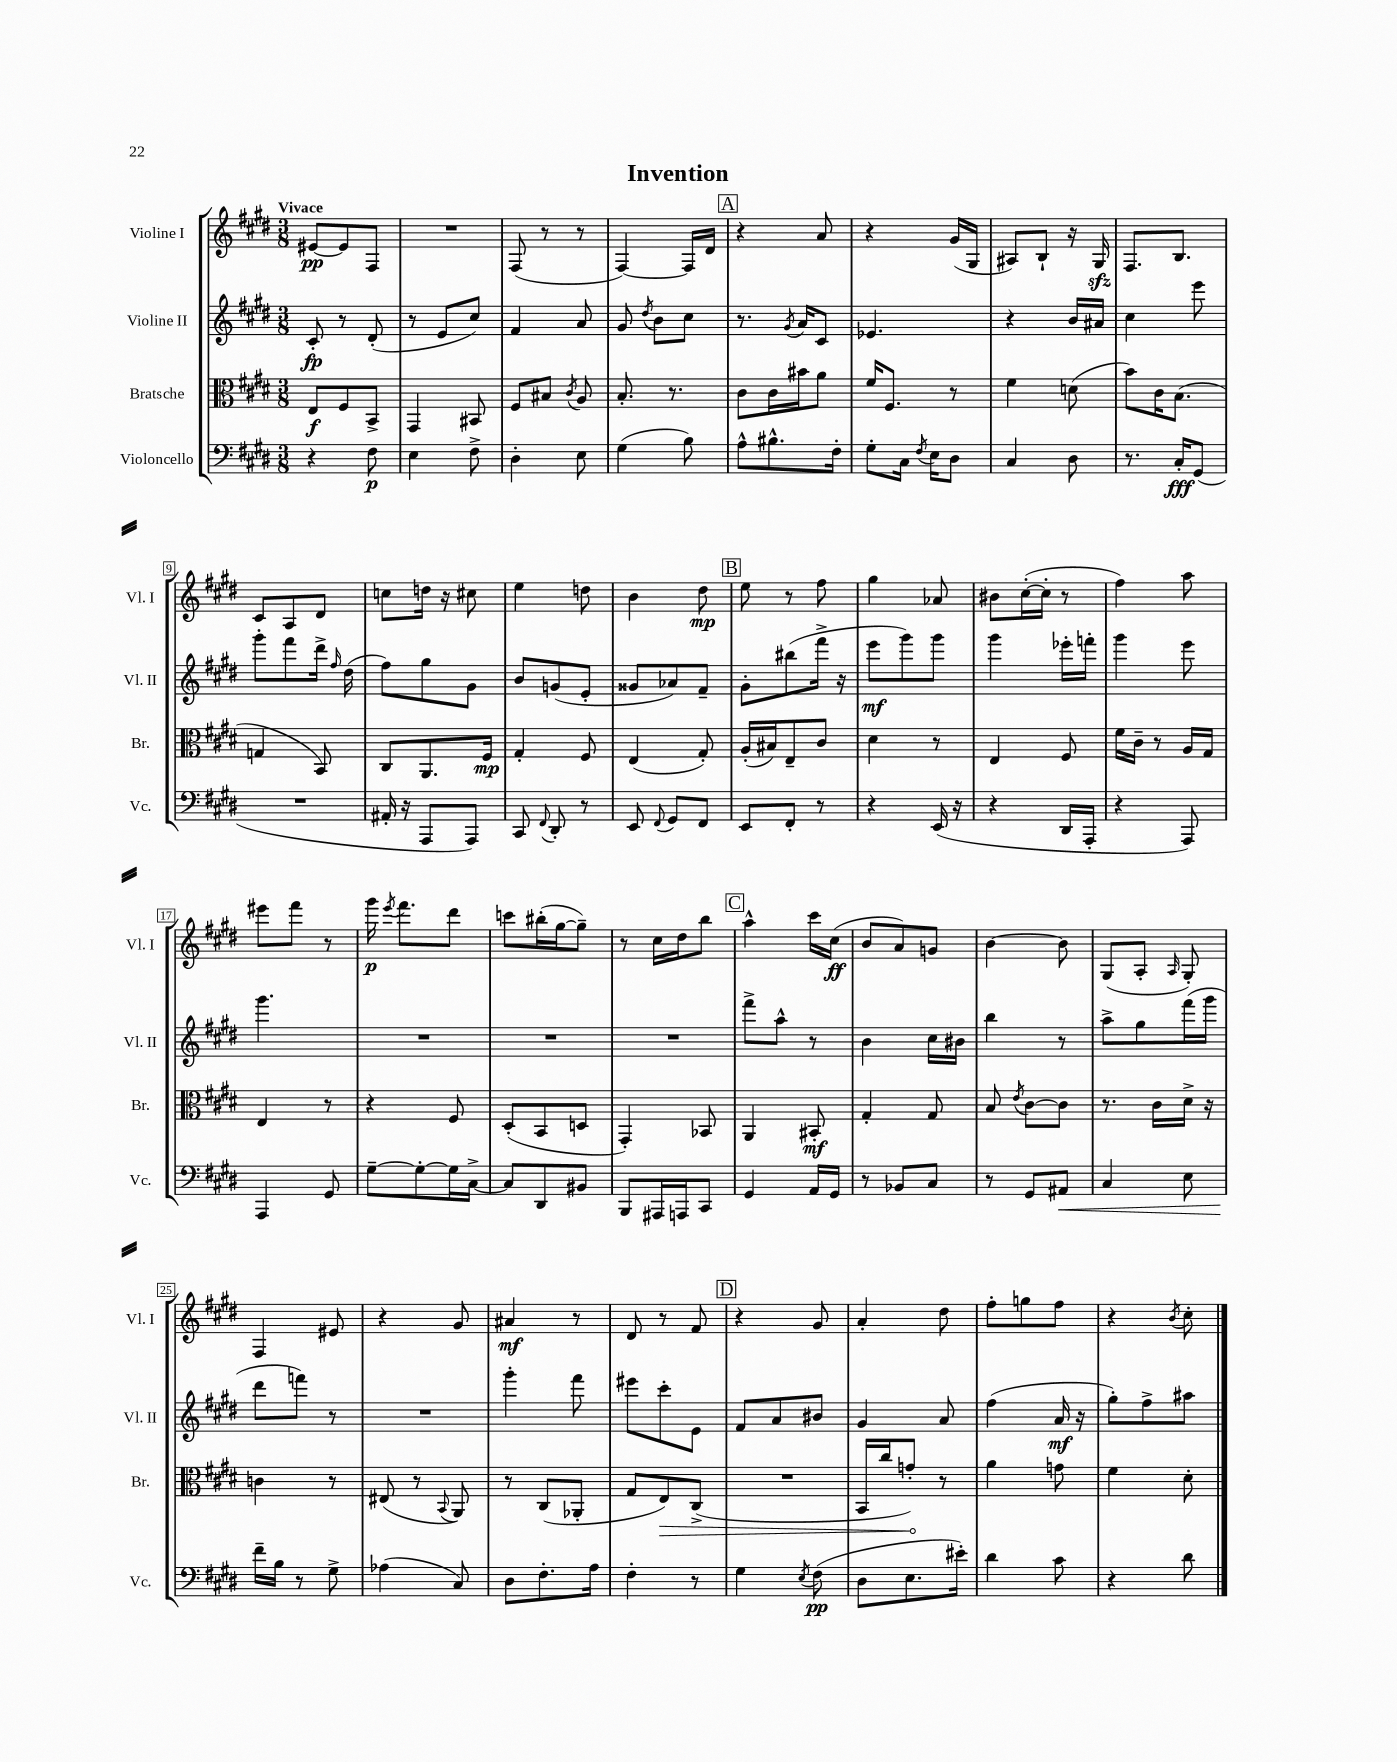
\header { title = "Invention" }
<<
\new StaffGroup <<
\new Staff = "s0" \with { instrumentName = "Violine I" shortInstrumentName = "Vl. I" } {
    \clef treble \key e \major \numericTimeSignature \time 3/8 \tempo "Vivace"
    \autoBeamOff eis'8[~\pp eis'8 fis8] |
    R4. |
    fis8( r8 r8 |
    fis4~) fis16[ dis'16] |
    \mark \markup { \box "A" } r4 a'8 |
    r4 gis'16[( gis16] |
    ais8[) b8]-! r16 gis16\sfz |
    fis8.[ b8.] |
    cis'8[ a8 dis'8] |
    c''8[ d''16] r16 cis''8 |
    e''4 d''8 |
    b'4 dis''8\mp |
    \mark \markup { \box "B" } e''8 r8 fis''8 |
    gis''4 aes'8 |
    bis'8[ cis''16~-.( cis''16]-. r8 |
    fis''4) a''8 |
    eis'''8[ fis'''8] r8 |
    gis'''16\p \acciaccatura { e'''8 } fis'''8.[ dis'''8] |
    c'''8[ bis''16-.( gis''16~ gis''8]--) |
    r8 cis''16[ dis''16 b''8] |
    \mark \markup { \box "C" } a''4-^ cis'''16[ cis''16]\ff( |
    b'8[ a'8) g'8] |
    b'4~ b'8 |
    gis8[( a8]-. \grace { a16 } gis8-.) |
    fis4 eis'8 |
    r4 gis'8 |
    ais'4\mf r8 |
    dis'8 r8 fis'8 |
    \mark \markup { \box "D" } r4 gis'8 |
    a'4-. dis''8 |
    fis''8[-. g''8 fis''8] |
    r4 \acciaccatura { b'8 } cis''8-. \bar "|." |
}
\new Staff = "s1" \with { instrumentName = "Violine II" shortInstrumentName = "Vl. II" } {
    \clef treble \key e \major \numericTimeSignature \time 3/8
    \autoBeamOff cis'8-.\fp r8 dis'8-.( |
    r8 e'8[ cis''8]) |
    fis'4 a'8 |
    gis'8 \acciaccatura { dis''8 } b'8[ cis''8] |
    \mark \markup { \box "A" } r8. \acciaccatura { gis'8 } a'16[ cis'8] |
    ees'4. |
    r4 b'16[ ais'16] |
    cis''4 e'''8 |
    gis'''8[-. fis'''8 dis'''16]-> \grace { fis''16 } dis''16( |
    fis''8[) gis''8 gis'8] |
    b'8[ g'8( e'8]-. |
    gisis'8[ aes'8) fis'8]-- |
    \mark \markup { \box "B" } gis'8[-. bis''8( fis'''16]-> r16 |
    e'''8[\mf gis'''8) gis'''8] |
    gis'''4 ees'''16[-. f'''16]-. |
    gis'''4 e'''8 |
    gis'''4. |
    R4. |
    R4. |
    R4. |
    \mark \markup { \box "C" } fis'''8[-> a''8]-^ r8 |
    b'4 cis''16[ bis'16] |
    b''4 r8 |
    a''8[-> gis''8 fis'''16( gis'''16] |
    dis'''8[ f'''8]) r8 |
    R4. |
    gis'''4-. fis'''8 |
    eis'''8[ cis'''8-. e'8] |
    \mark \markup { \box "D" } fis'8[ a'8 bis'8] |
    gis'4 a'8 |
    fis''4( a'16\mf r16 |
    gis''8[-.) fis''8-> ais''8] \bar "|." |
}
\new Staff = "s2" \with { instrumentName = "Bratsche" shortInstrumentName = "Br." } {
    \clef alto \key e \major \numericTimeSignature \time 3/8
    \autoBeamOff e8[\f fis8 b,8]-> |
    gis,4 bis,8 |
    fis8[ bis8] \acciaccatura { cis'8 } a8 |
    b8.-. r8. |
    \mark \markup { \box "A" } cis'8[ cis'16 bis'16 a'8] |
    fis'16[ fis8.] r8 |
    fis'4 d'8( |
    b'8[) cis'16 b8.]( |
    g4 b,8) |
    cis8[ a,8. fis16]\mp |
    gis4-. fis8 |
    e4( gis8-.) |
    \mark \markup { \box "B" } a16[-.( bis16) e8-- cis'8] |
    dis'4 r8 |
    e4 fis8 |
    fis'16[ cis'16]-- r8 a16[ gis16] |
    e4 r8 |
    r4 fis8 |
    dis8[-.( b,8 d8] |
    gis,4-.) bes,8 |
    \mark \markup { \box "C" } a,4 bis,8-.\mf |
    gis4-. gis8 |
    b8 \acciaccatura { e'8 } cis'8[~ cis'8] |
    r8. cis'16[ dis'16]-> r16 |
    c'4 r8 |
    eis8( r8 \appoggiatura { b,8 } a,8) |
    r8 cis8[( aes,8]-. |
    gis8[ \once \override Hairpin.circled-tip = ##t e8\>) cis8]->( |
    \mark \markup { \box "D" } R4. |
    b,16[ cis''16 g'8]-.\!) r8 |
    a'4 g'8 |
    fis'4 dis'8-. \bar "|." |
}
\new Staff = "s3" \with { instrumentName = "Violoncello" shortInstrumentName = "Vc." } {
    \clef bass \key e \major \numericTimeSignature \time 3/8
    \autoBeamOff r4 fis8\p |
    e4 fis8-> |
    dis4-. e8 |
    gis4( b8) |
    \mark \markup { \box "A" } a8[-^ bis8.-^ fis16]-. |
    gis8[-. cis16] \acciaccatura { fis8 } e16[ dis8] |
    cis4 dis8 |
    r8. cis16[-.\fff gis,8]( |
    R4. |
    ais,16-. r16 a,,8[ a,,8]) |
    cis,8 \appoggiatura { fis,8 } dis,8-. r8 |
    e,8 \appoggiatura { fis,8 } gis,8[ fis,8] |
    \mark \markup { \box "B" } e,8[ fis,8]-. r8 |
    r4 e,16( r16 |
    r4 dis,16[ a,,16]-. |
    r4 a,,8) |
    a,,4 gis,8 |
    gis8[~-- gis8~-. gis16 cis16]~-> |
    cis8[ dis,8 bis,8] |
    b,,8[ ais,,16 a,,16 cis,8] |
    \mark \markup { \box "C" } gis,4 a,16[ gis,16] |
    r8 bes,8[ cis8] |
    r8 gis,8[ ais,8]\< |
    cis4 e8 |
    fis'16[--\! b16] r8 gis8-> |
    aes4( cis8) |
    dis8[ fis8.-. a16] |
    fis4-. r8 |
    \mark \markup { \box "D" } gis4 \acciaccatura { e8 } fis8\pp( |
    dis8[ e8. eis'16]-.) |
    dis'4 cis'8 |
    r4 dis'8 \bar "|." |
}
>>
>>
\layout { \context { \Score \override BarNumber.stencil = #(make-stencil-boxer 0.1 0.3 ly:text-interface::print) } }
